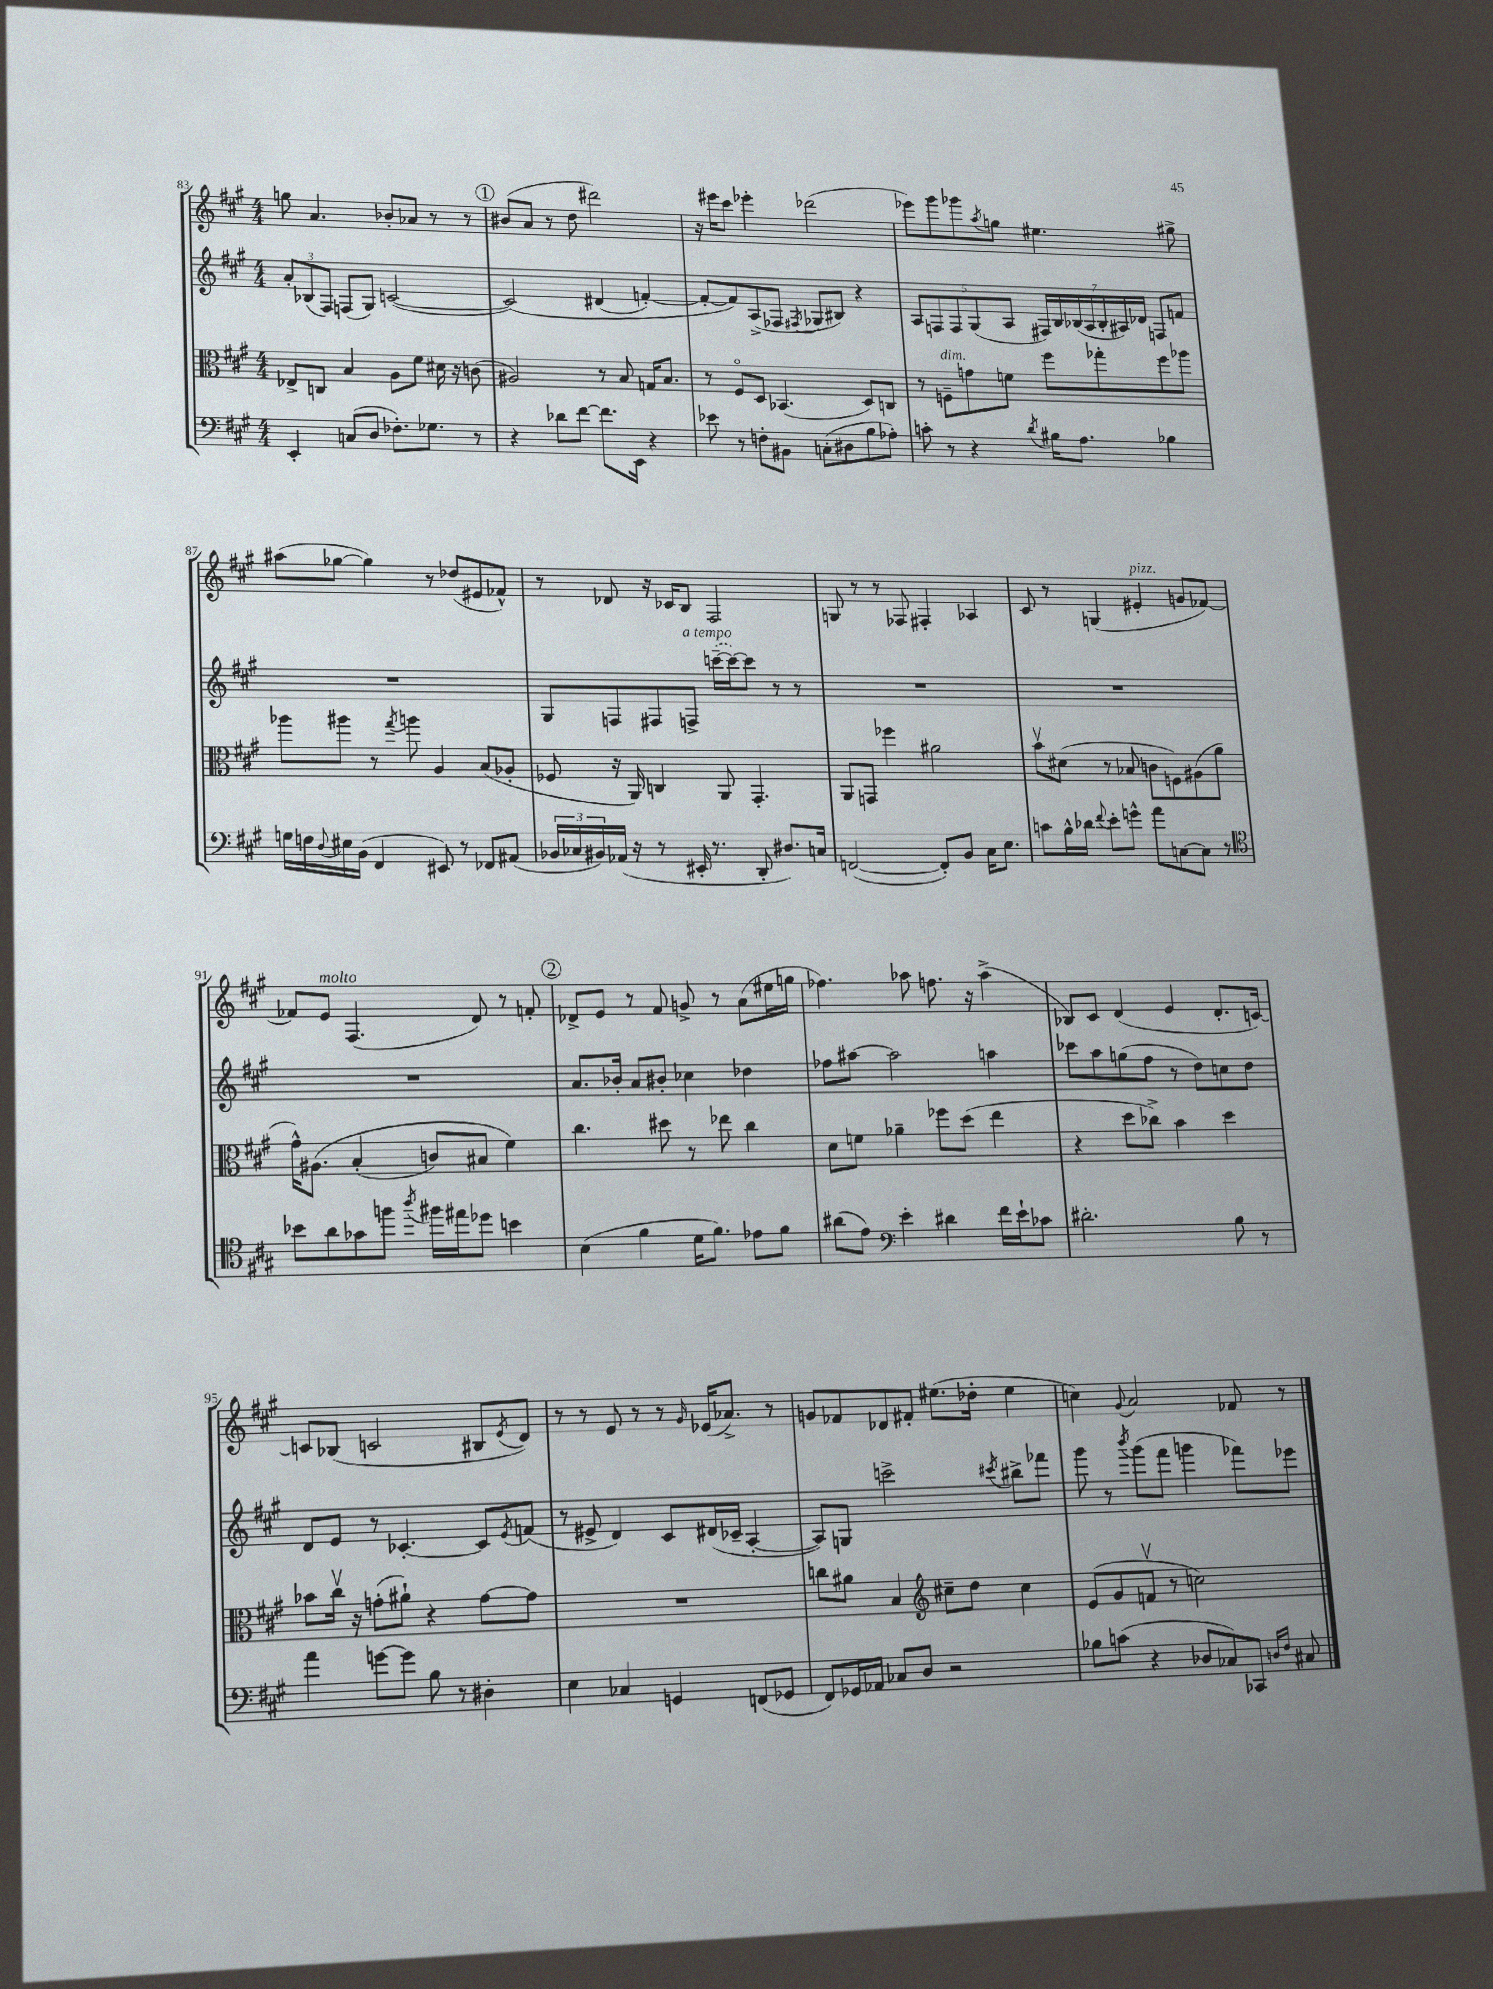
<<
\new StaffGroup <<
\new Staff = "s0" {
    \clef treble \key a \major \numericTimeSignature \time 4/4
    g''8 a'4. bes'8-. aes'8 r8 r8 |
    \mark \markup { \circle "1" } bis'8( a'8 r8 d''8 dis'''2) |
    r16 eis'''16 cis'''8 ees'''4-. des'''2( |
    ees'''8) gis'''8 ges'''8 \acciaccatura { a''8 } g''8 eis''4. gis''8-> |
    ais''8( ges''8~ ges''4) r8 des''8( eis'8 fes'8-^) |
    r8 des'8 r16 ces'16 b8 fis2 |
    g8 r8 r8 fes8 fis4-. aes4 |
    cis'8 r8 g4( eis'4-.^\markup { \italic "pizz." } g'8 fes'8~) |
    fes'8 e'8^\markup { \italic "molto" } fis4.( d'8) r8 f'8-. |
    \mark \markup { \circle "2" } des'8-> e'8 r8 fis'8 g'8-> r8 a'8( eis''16 g''16 |
    fes''4.) aes''8 f''8. r16 aes''4->( |
    bes8) cis'8 d'4( e'4 d'8.-. c'16~) |
    c'8 bes8( c'2 bis8 \acciaccatura { e'8 } d'8) |
    r8 r8 e'8 r8 r8 \grace { gis'16 } ees'16( aes'8.->) r8 |
    g'8 fes'8 des'8 fis'8-. eis''8.( des''16-. eis''4 |
    c''4) \appoggiatura { gis'8 } a'2 fes'8 r8 \bar "|." |
}
\new Staff = "s1" {
    \clef treble \key a \major \numericTimeSignature \time 4/4
    \tuplet 3/2 { a'8-. bes8( fis8) } f8( gis8) c'2~( |
    \mark \markup { \circle "1" } c'2)\( dis'4( f'4~-.) |
    f'8~-. f'8\) a8->( fes8 \acciaccatura { fis8 } ges8 bis8) r4 |
    \tuplet 5/4 { a8 f8 f8 gis8( a8 } \tuplet 7/4 { fis16) b16 bes16( a16 bes16-. ais16) des'16 } f8 f'8 |
    R1 |
    gis8 f8 fis8 f8->^\markup { \italic "a tempo" } \once \slurDashed c'''16~--( c'''16~) c'''8 r8 r8 |
    R1 |
    R1 |
    R1 |
    \mark \markup { \circle "2" } a'8. bes'16-. a'8 bis'8-. ces''4 des''4 |
    fes''8 ais''8~ ais''2 a''4 |
    ces'''8 a''8 g''8( fis''8 r8 d''8) c''8 d''8 |
    d'8 e'8 r8 ces'4.~-. ces'8 \acciaccatura { e'8 } f'8( |
    r8 eis'8-> d'4) cis'8 dis'16( ces'16-- a4~-. |
    a8) g8 c'''2-> \acciaccatura { cis'''8 } bis''8-> fes'''8 |
    gis'''8 r8 \acciaccatura { b'''8 } gis'''8( fis'''8 g'''4 fes'''8) ees'''8 \bar "|." |
}
\new Staff = "s2" {
    \clef alto \key a \major \numericTimeSignature \time 4/4
    ees8-> c8 b4 a8 fis'8 dis'16 r16 c'8( |
    \mark \markup { \circle "1" } ais2) r8 b8 g16 b8. |
    r8 fis8\flageolet d8 bes,4.( d8) c8 |
    r8 f8--^\markup { \italic "dim." } g'8 f'8 fis''8 ges''8-. fis''8 aes''8 |
    aes''8 ais''8 r8 \acciaccatura { gis''8 } a''8 a4 b8( aes8-. |
    fes8 r16 a,16) c4 a,8 gis,4.-. |
    a,8 g,8 fes''4 ais'2 |
    b'8\upbow dis'8( r8 bes8 c'8 f8) ais8( a'8 |
    gis'16-^) ais8.\( b4-.( c'8) bis8 fis'4\) |
    \mark \markup { \circle "2" } cis''4. dis''8 r8 ees''8 cis''4 |
    d'8 f'8 aes'4-- fes''8 d''8( e''4 |
    r4 d''8 ces''8->) b'4 d''4 |
    bes'8 cis''16\upbow r16 g'8-.( ais'8-!) r4 g'8~ g'8 |
    R1 |
    c''8 ais'8 b4 \clef treble cis''8-- d''8 cis''4 |
    e'8( gis'8 f'8\upbow r8 c''2) \bar "|." |
}
\new Staff = "s3" {
    \clef bass \key a \major \numericTimeSignature \time 4/4
    e,4-. c8( d8 fes8.-.) ges8. r8 |
    \mark \markup { \circle "1" } r4 des'8 fis'8~ fis'8. e,16 r4 |
    ees'8 r8 f8-. bis,8 c8-.( dis8 b8 aes8-.) |
    c'8-. r8 r4 \acciaccatura { d'8 } bis16 a8. bes4 |
    g16 f16 \appoggiatura { d8 } eis16 b,16( fis,4 eis,8) r8 fes,8 ais,8( |
    \tuplet 3/2 { bes,16 ces16 bis,16) } aes,16( r16 r8 eis,16-. r8. d,8-. dis8.) c16 |
    f,2~( f,8-.) b,8 cis16 e8. |
    c'8 b16-^ des'16 \appoggiatura { fis'8 } e'8-. g'8-^ a'8 c8~ c8 r8 |
    \clef tenor bes'8 a'8 ges'8 f''8 \acciaccatura { a''8 } fis''16 eis''16 des''8 b'4 |
    \mark \markup { \circle "2" } b4( fis'4 d'16 fis'8.) ees'8 fis'8 |
    ais'8( e'8) \clef bass e'4-. dis'4 fis'16 e'16-! ces'8 |
    dis'2.-. b8 r8 |
    a'4 g'8~ g'8 b8 r8 dis4-. |
    e4 ces4 g,4 f,8( ges,8 |
    fis,8) ges,16 aes,16 ces8 d8 r2 |
    bes8 c'8( r4 des8 ces8) ces,8 \grace { d16 fis16 } cis8 \bar "|." |
}
>>
>>
\layout { \context { \Score currentBarNumber = #83 } }
